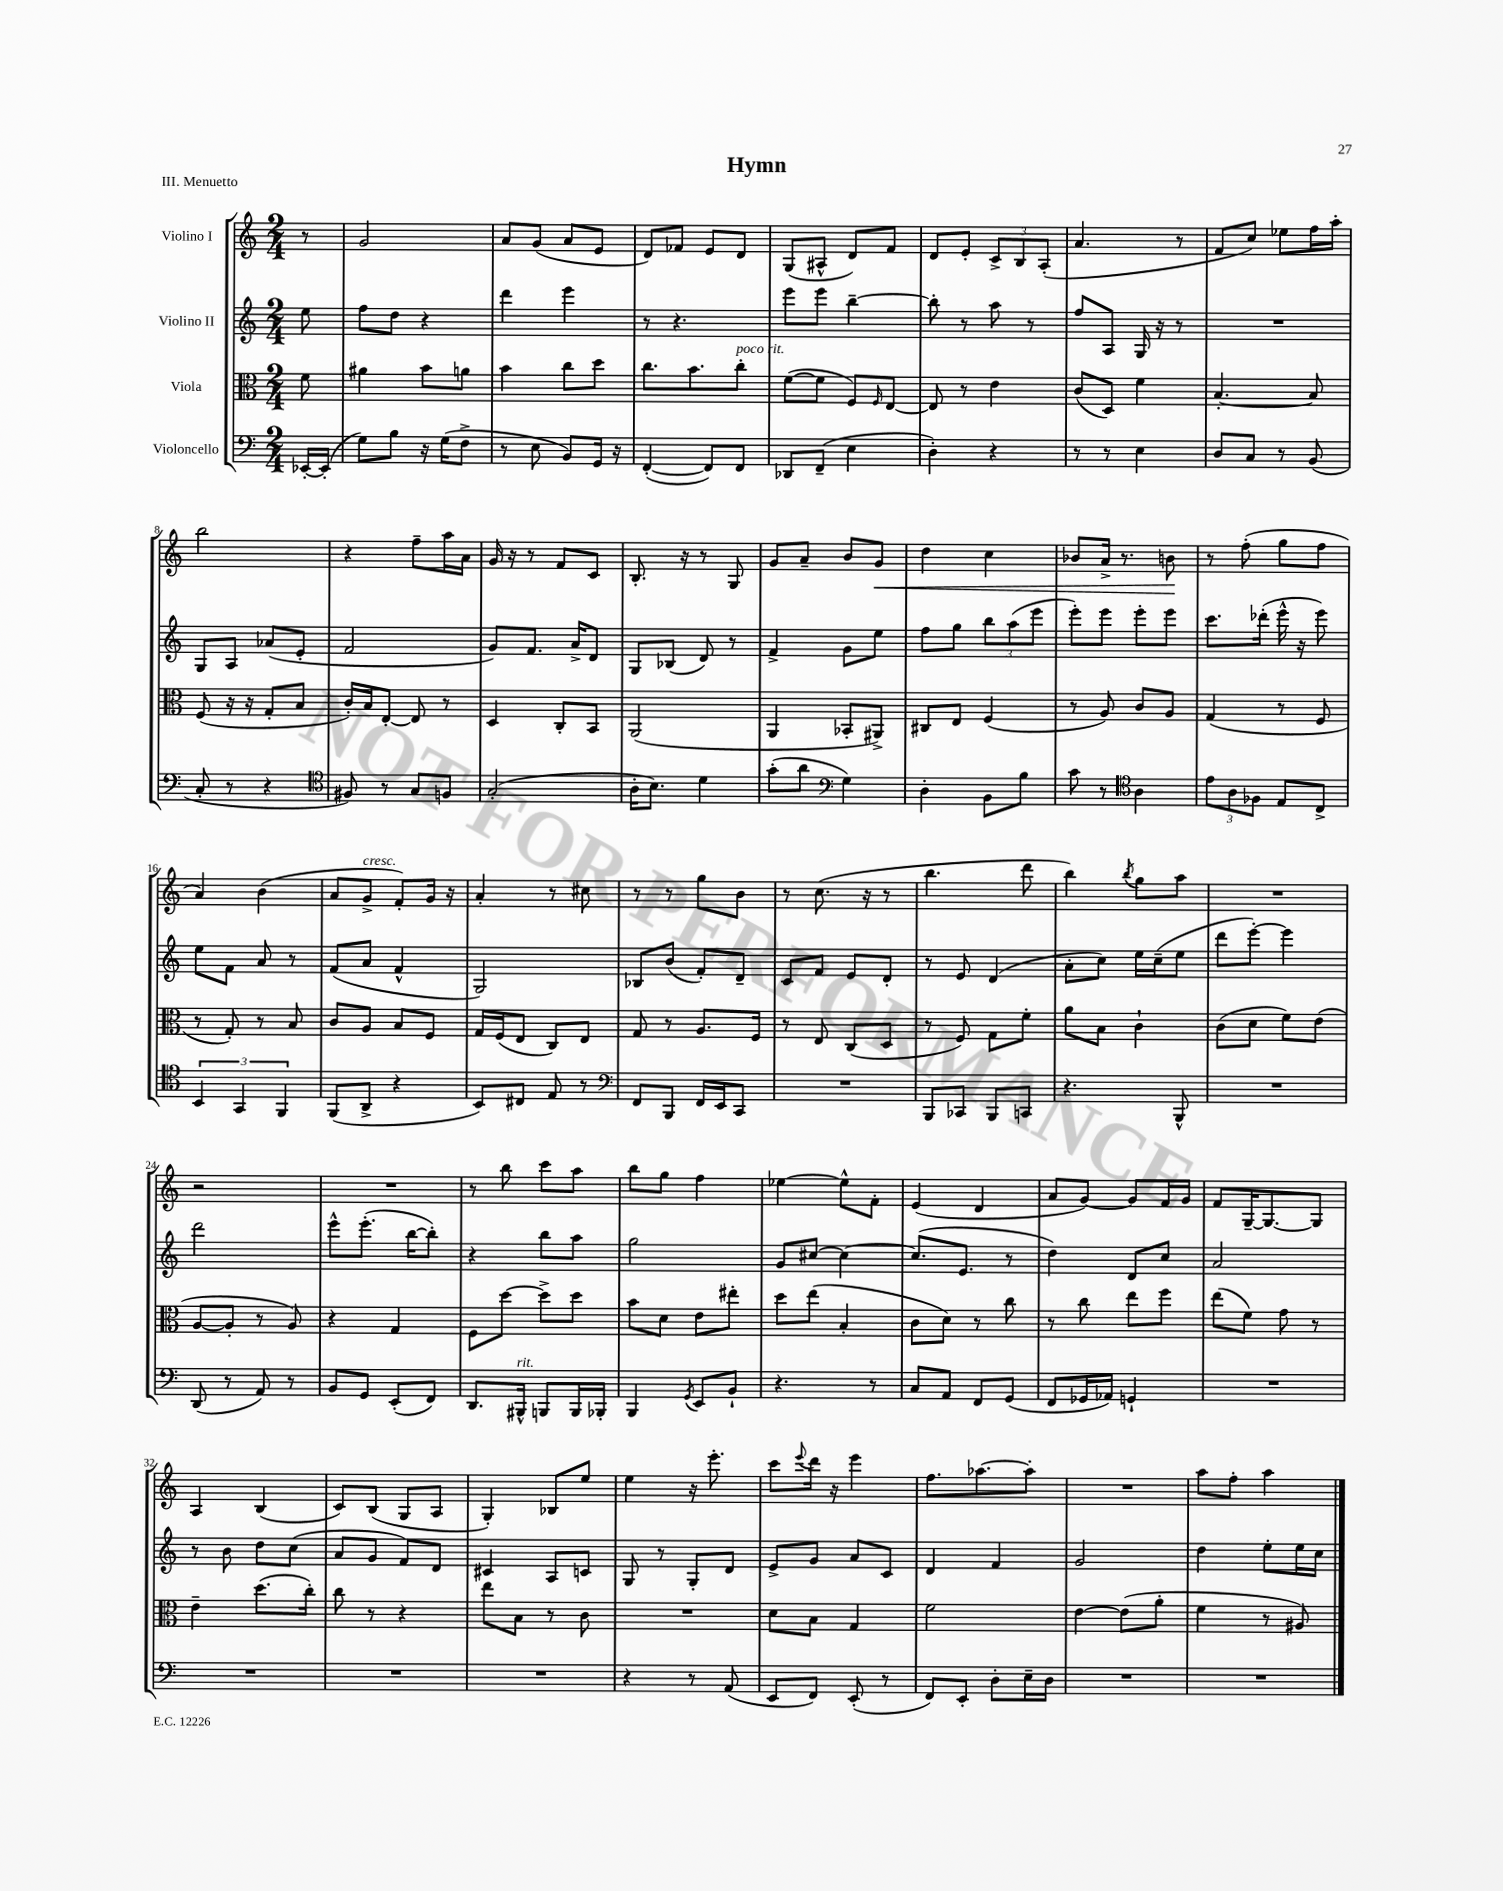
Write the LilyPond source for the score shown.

\header { title = "Hymn" piece = "III. Menuetto" }
<<
\new StaffGroup <<
\new Staff = "s0" \with { instrumentName = "Violino I" } {
    \clef treble \key c \major \numericTimeSignature \time 2/4 \partial 8
    r8 |
    g'2 |
    a'8 g'8( a'8 e'8 |
    d'8) fes'8 e'8 d'8 |
    g8( ais8-^ d'8) f'8 |
    d'8 e'8-. \tuplet 3/2 { c'8-> b8 a8-.( } |
    a'4. r8 |
    f'8 c''8) ees''8 f''16 a''16-. |
    b''2 |
    r4 f''8-- a''16 a'16 |
    g'16 r16 r8 f'8 c'8 |
    b8.-. r16 r8 g8 |
    g'8 a'8-- b'8 g'8\< |
    d''4 c''4 |
    bes'8 a'16-> r8. b'8\! |
    r8 f''8-.( g''8 f''8 |
    a'4) b'4( |
    a'8 g'8->^\markup { \italic "cresc." } f'8-.) g'16 r16 |
    a'4-. r8 cis''8 |
    r8 r8 g''8 b'8 |
    r8 c''8.( r16 r8 |
    b''4. d'''8 |
    b''4) \acciaccatura { b''8 } g''8 a''8 |
    R2 |
    r2 |
    R2 |
    r8 b''8 c'''8 a''8 |
    b''8 g''8 f''4 |
    ees''4~ ees''8-^ f'8-. |
    e'4( d'4 |
    a'8 g'8~) g'8 f'16 g'16 |
    f'8 g16~-- g8.~ g8 |
    a4 b4( |
    c'8) b8( g8 a8 |
    g4-.) bes8 e''8 |
    e''4 r16 e'''8.-. |
    c'''8 \appoggiatura { e'''8 } d'''16 r16 e'''4 |
    f''8. aes''8.~ aes''8-. |
    R2 |
    a''8 f''8-. a''4 \bar "|." |
}
\new Staff = "s1" \with { instrumentName = "Violino II" } {
    \clef treble \key c \major \numericTimeSignature \time 2/4 \partial 8
    e''8 |
    f''8 d''8 r4 |
    d'''4 e'''4 |
    r8 r4. |
    e'''8 e'''8 b''4~-- |
    b''8-. r8 a''8 r8 |
    f''8 a8 g16 r16 r8 |
    R2 |
    g8 a8 aes'8( e'8-. |
    f'2 |
    g'8) f'8. a'16-> d'8 |
    g8 bes8( d'8) r8 |
    f'4-> g'8 e''8 |
    f''8 g''8 \tuplet 3/2 { b''8 a''8( e'''8 } |
    e'''8-.) e'''8 e'''8-. e'''8 |
    c'''8. des'''16-.( e'''16-^ r16 e'''8) |
    e''8 f'8 a'8 r8 |
    f'8( a'8 f'4-^ |
    g2) |
    bes8 b'8( f'8-.) d'8-- |
    c'8 f'8 e'8 d'8-. |
    r8 e'8 d'4( |
    a'8-. c''8) e''16 c''16--( e''8 |
    d'''8 e'''8~-.) e'''4 |
    d'''2 |
    e'''8-^ e'''8.-.( b''16~ b''8-.) |
    r4 b''8 a''8 |
    g''2 |
    g'8 cis''8~ cis''4~ |
    cis''8.( e'8. r8 |
    d''4) d'8 c''8 |
    a'2 |
    r8 b'8 d''8 c''8( |
    a'8 g'8 f'8) d'8 |
    cis'4 a8 c'8 |
    g8 r8 g8-. d'8 |
    e'8-> g'8 a'8 c'8 |
    d'4 f'4 |
    g'2 |
    d''4 e''8-. e''16 c''16 \bar "|." |
}
\new Staff = "s2" \with { instrumentName = "Viola" } {
    \clef alto \key c \major \numericTimeSignature \time 2/4 \partial 8
    f'8 |
    ais'4 b'8 a'8 |
    b'4 c''8 d''8 |
    c''8. b'8. c''8-.^\markup { \italic "poco rit." } |
    f'8~( f'8 f8) \grace { f16 } e8~ |
    e8 r8 e'4 |
    c'8( d8) f'4 |
    b4.~-. b8 |
    f8( r16 r16 g8-. b8 |
    c'16-.) b16 e8~-. e8 r8 |
    d4 c8-. b,8 |
    a,2( |
    a,4 bes,8-. ais,8->) |
    cis8 e8 f4( |
    r8 a8) c'8 a8 |
    g4( r8 f8 |
    r8 g8-.) r8 b8 |
    c'8 a8 b8 f8 |
    g16 f16( e8 c8) e8 |
    g8 r8 a8. f16 |
    r8 e8 c8( d8 |
    r8 f8) g8 f'8-. |
    a'8 b8 c'4-! |
    c'8( d'8 f'8) e'8( |
    a8~ a8-. r8 a8) |
    r4 g4 |
    f8 d''8~ d''8-> d''8 |
    b'8 d'8 e'8 eis''8-. |
    d''8 e''8( b4-. |
    c'8 d'8) r8 c''8 |
    r8 c''8 e''8 f''8 |
    e''8( f'8) g'8 r8 |
    e'4-- d''8.( c''16-.) |
    c''8 r8 r4 |
    e''8 b8 r8 c'8 |
    R2 |
    d'8 b8 g4 |
    f'2 |
    e'4~ e'8( a'8-. |
    f'4 r8 ais8) \bar "|." |
}
\new Staff = "s3" \with { instrumentName = "Violoncello" } {
    \clef bass \key c \major \numericTimeSignature \time 2/4 \partial 8
    ees,16~-. ees,16-.( |
    g8) b8 r16 g16( f8-> |
    r8 e8 b,8) g,16 r16 |
    f,4~-.( f,8) f,8 |
    des,8 f,8--( e4 |
    d4-.) r4 |
    r8 r8 e4 |
    d8 c8 r8 b,8( |
    c8-. r8 r4 |
    \clef tenor fis8) r8 g8 f8 |
    g2-.( |
    a16-. b8.) d'4 |
    g'8-.( a'8 \clef bass g4) |
    d4-. b,8 b8 |
    c'8 r8 \clef tenor a4 |
    \tuplet 3/2 { e'8 a8 fes8 } e8 c8-> |
    \tuplet 3/2 { b,4 g,4 f,4 } |
    f,8( a,8-> r4 |
    b,8) cis8 e8 r8 |
    \clef bass f,8 b,,8 f,16 e,16 c,8 |
    R2 |
    b,,8 ces,8 b,,8 c,8 |
    r4. b,,8-^ |
    R2 |
    d,8( r8 a,8) r8 |
    b,8 g,8 e,8-.( f,8) |
    d,8. bis,,16-^^\markup { \italic "rit." } b,,8 b,,16 bes,,16-. |
    b,,4 \acciaccatura { g,8 } e,8 b,8-! |
    r4. r8 |
    c8 a,8 f,8 g,8( |
    f,8 ges,16 aes,16) g,4-! |
    R2 |
    R2 |
    R2 |
    R2 |
    r4 r8 a,8( |
    e,8 f,8) e,8-.( r8 |
    f,8) e,8-. d8-. e16-- d16 |
    R2 |
    R2 \bar "|." |
}
>>
>>
